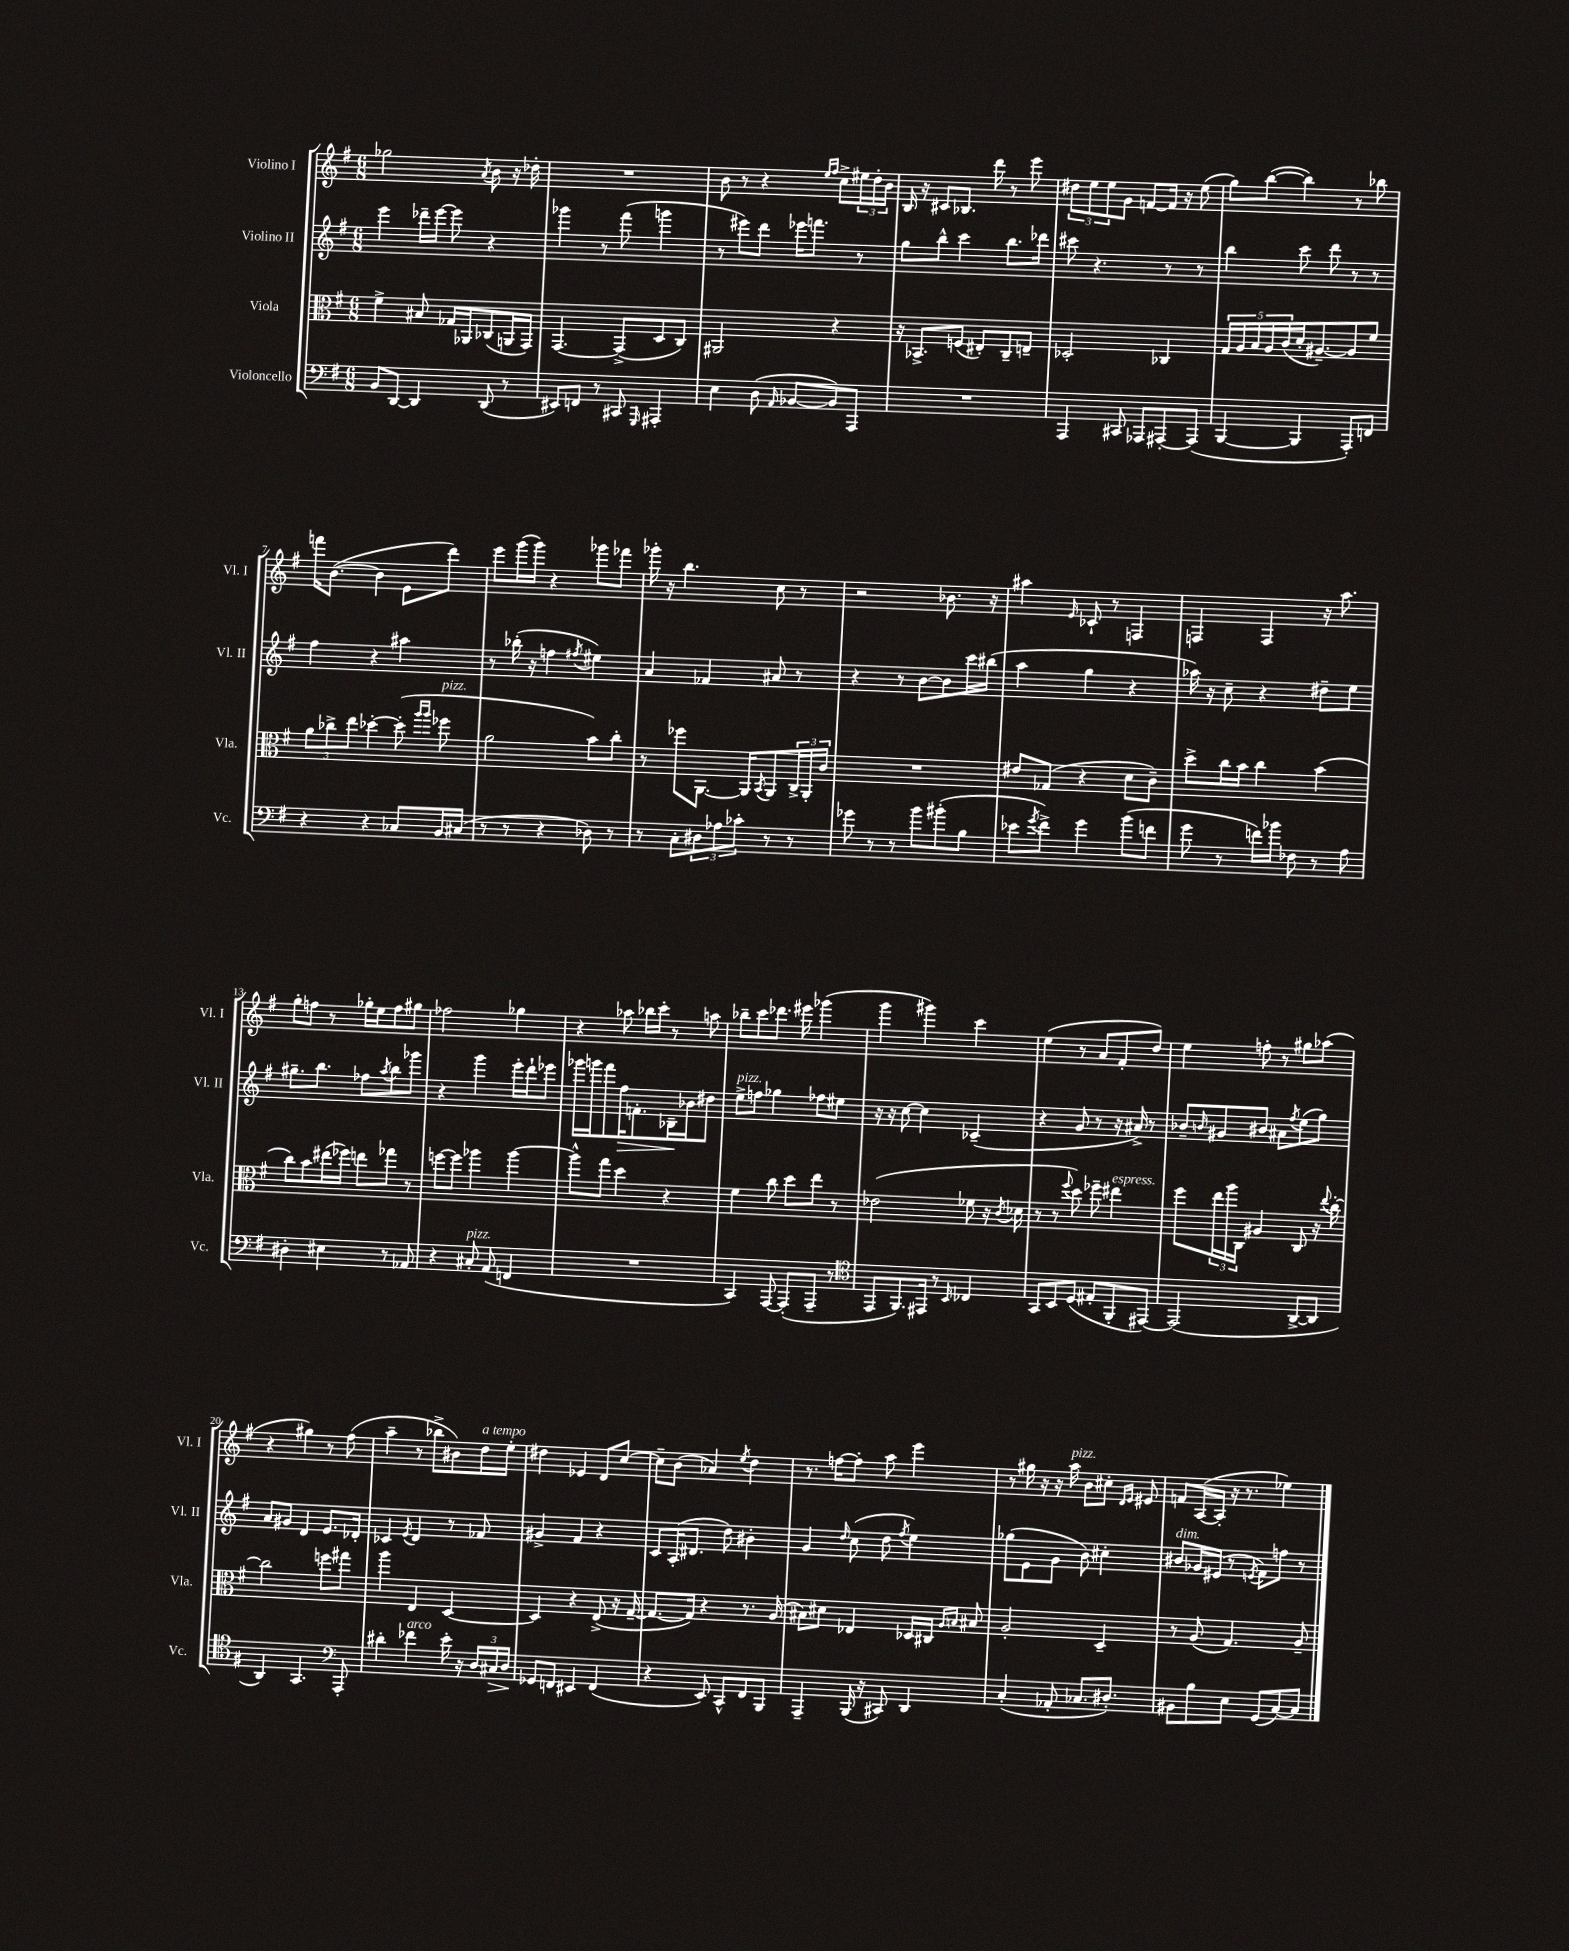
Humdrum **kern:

**kern	**dynam	**kern	**kern	**dynam	**kern
*part4	*part4	*part3	*part2	*part2	*part1
*staff4	*staff4	*staff3	*staff2	*staff2	*staff1
*I"Violoncello	*	*I"Viola	*I"Violino II	*	*I"Violino I
*I'Vc.	*	*I'Vla.	*I'Vl. II	*	*I'Vl. I
*clefF4	*	*clefC3	*clefG2	*	*clefG2
*k[f#]	*	*k[f#]	*k[f#]	*	*k[f#]
*M6/8	*	*M6/8	*M6/8	*	*M6/8
=1	=1	=1	=1	=1	=1
8BB/L	.	4f#^\	4eee\	.	2gg-X\
[8DD/J	.	.	.	.	.
4DD/]	.	8B#X/	16ddd-X~\LL	.	.
.	.	.	[16eee\JJ	.	.
.	.	16G-X/LL	8eee\]	.	.
.	.	16AA-X/J	.	.	.
.	.	.	.	.	8qa/
(8DD/	.	(8C-X/	4r	.	8b\
8r	.	16AAn/L	.	.	16r
.	.	16GG/JJ)	.	.	16dd-X'\
=2	=2	=2	=2	=2	=2
8EE#X/L)	.	[4.GG/	4ggg-X\	.	2.r
8FFn/J	.	.	.	.	.
8r	.	.	8r	.	.
8CC#X/	.	(8GG^/L]	(8fff#\	.	.
16qqGGG/	.	.	.	.	.
4AAA#X'/	.	8D/	4gggn\	.	.
.	.	8C/J)	.	.	.
=3	=3	=3	=3	=3	=3
4E\	.	2AA#X/	8r	.	8b\
.	.	.	8eee#X\L)	.	8r
(8D\	.	.	8ddd\J	.	4r
16qqAA/	.	.	.	.	.
[8BB-X/L	.	.	16eee-X\KL	.	.
.	.	.	8.fffn\J	.	.
.	.	.	.	.	16qqee/LL
.	.	.	.	.	16qqff#/JJ
8BB-/])	.	4r	.	.	8cc^\L
8AAA/J	.	.	8r	.	24ee#X\L
.	.	.	.	.	24dd'\
.	.	.	.	.	24b\JJ
=4	=4	=4	=4	=4	=4
2.r	.	16r	8gg\L	.	16B/
.	.	8.BB-X^/L	.	.	16r
.	.	.	8bb^^\J	.	8c#X/L
.	.	(8Fn/J	4ccc\	.	8.B-X/J
.	.	8E#X'/L)	.	.	.
.	.	.	.	.	16ddd\
.	.	8C~/	8.bb\L	.	8r
.	.	8En~/J	.	.	8eee\
.	.	.	16ddd-X\Jk	.	.
=5	=5	=5	=5	=5	=5
4AAA/	.	2D-X'/	8ccc#X\	.	12dd#X\L
.	.	.	.	.	12ee\
.	.	.	4.r	.	.
.	.	.	.	.	12ee\
8CC#X/	.	.	.	.	8g\J
8AAA-X/L	.	.	.	.	[8fn/L
[8AAA#X'/	.	4C-X/	8r	.	16f/Jk]
.	.	.	.	.	16r
(8AAA#/J]	.	.	8r	.	(8ee\
=6	=6	=6	=6	=6	=6
[4BBB/	.	20G/LL	4bb\	.	8gg\L)
.	.	20A/	.	.	.
.	.	20B/	.	.	.
.	.	.	.	.	([8bb\J
.	.	20A/	.	.	.
.	.	(20c/	.	.	.
4BBB/]	.	16d'/J	8ccc\	.	4bb\])
.	.	[8.A#X~/)	.	.	.
.	.	.	8ddd\	.	.
8AAA'/L)	.	8A#/]	8r	.	8r
8FFn/J	.	8f#/J	8r	.	8bb-X\
!!LO:LB:g=z
=7	=7	=7	=7	=7	=7
4r	.	12a\L	4ff#\	.	16fffn\KL
.	.	.	.	.	([8.b\J
.	.	12cc-X^\	.	.	.
.	.	12ee\J	.	.	.
4r	.	[4dd-X'\	4r	.	4b\]
8C-X/L	.	(8dd-'\]	4aa#X\	.	8e\L
.	.	16qqaa/LL	.	.	.
.	.	16qqaa/JJ	.	.	.
!	!	!LO:TX:a:i:t=pizz.	!	!	!
16BB/L	.	8ff-X\	.	.	8ddd\J)
(16C#X/JJ	.	.	.	.	.
=8	=8	=8	=8	=8	=8
8r	.	2a\	8r	.	8eee\L
8r	.	.	(16bb-X'\	.	(16ggg\L
.	.	.	16r	.	16ggg\JJ)
4r	.	.	4ffn\	.	4r
.	.	.	8qff#X/	.	.
8D-X\)	.	8b\L)	4ee#X\)	.	8ggg-X\L
8r	.	8cc'\J	.	.	8fff-X\J
=9	=9	=9	=9	=9	=9
8r	.	8r	4a/	.	16ggg-X'\
.	.	.	.	.	16r
8C'\L	.	8ff-X\L	.	.	4.bb\
12D#X\	.	[8.AA\J	4f-X/	.	.
12A-X\	.	.	.	.	.
12c-X'\J	.	.	.	.	.
.	.	16AA/KL]	.	.	.
.	.	8qBB/	.	.	.
8r	.	8AA/	8a#X/	.	8cc\
8r	.	24C^/L	8r	.	8r
.	.	24AA'/	.	.	.
.	.	24c/JJ	.	.	.
=10	=10	=10	=10	=10	=10
8g-X\	.	2.r	4r	.	2r
8r	.	.	.	.	.
8r	.	.	8r	.	.
8b\L	.	.	[8b\L	.	.
(8b#X'\	.	.	8b\]	.	8.b-X\
8B\J	.	.	16ccc\L	.	.
.	.	.	(16bb#X\JJ	.	16r
=11	=11	=11	=11	=11	=11
8e-X\L	.	8e#X/L	4aa\	.	4aa#X\
8qg/	.	.	.	.	.
8f#^\J)	.	(8G-X/J	.	.	.
.	.	.	.	.	16qqe/
4g\	.	4r	4gg\	.	8c-X`/
.	.	.	.	.	8r
(8b\L	.	8d\L	4r	.	4Fn/
8fn\J	.	8c~\J)	.	.	.
=12	=12	=12	=12	=12	=12
8g\	.	8dd^\L	16aa-X\)	.	4Fn/
.	.	.	16r	.	.
8r	.	16cc\L	8cc~\	.	.
.	.	16b\JJ	.	.	.
16fn\LL)	.	4cc\	4r	.	4F/
16b-X\JJ	.	.	.	.	.
8F-X\	.	.	.	.	.
8r	.	(4b\	8dd#X~\L	.	16r
.	.	.	.	.	8.aa\
8A\	.	.	8ee\J	.	.
!!LO:LB:g=z
=13	=13	=13	=13	=13	=13
4D#X'\	.	8cc\L)	8.gg#X~\L	.	8gg'\L
.	.	8b\	.	.	8ffn\J
.	.	.	8.bb\J	.	.
4E#X\	.	(16ee#X\L	.	.	8r
.	.	16ff-X\JJ)	.	.	.
.	.	8een\L	8ff-X\L	.	16gg-X'\LL
.	.	.	.	.	16ee\J
.	.	.	8qaa/	.	.
8r	.	8gg-X\J	8bb\	.	8ff\
8AA-X/	.	8r	8ggg-X\J	.	8gg#X\J
=14	=14	=14	=14	=14	=14
4r	.	[8ffn\L	4r	.	2ff-X\
.	.	8ff\J]	.	.	.
!LO:TX:a:i:t=pizz.	!	!	!	!	!
8C#X'/	.	4aa-X\	4ggg\	.	.
(8AA/	.	.	.	.	.
4FFn/	.	[4aa-\	16eee'\LL	.	4gg-X\
.	.	.	16ddd`\J	.	.
.	.	.	8eee-X\J	.	.
=15	=15	=15	=15	=15	=15
2.r	.	8aa-^^\L]	16ggg-X\LL	.	4r
.	.	.	16gggn\J	.	.
.	.	8gg\J	8fff#\	.	.
!	!	!	!	!LO:HP:b	!
.	.	4dd\	16ff#\K	>	8aa-X\
.	.	.	8.fn'\	.	.
.	.	.	.	.	16bb-X\LL
.	.	.	.	.	16ccc'\JJ
.	.	4r	16B-X~\L	.	8r
.	.	.	16b-X\J	]	.
.	.	.	8dd#X\J	.	8aan\
=16	=16	=16	=16	=16	=16
!	!	!	!LO:TX:a:i:t=pizz.	!	!
4CC/)	.	4f#\	8ee^\L	.	8bb-X~\L
.	.	.	8ffn\J	.	8ccc\
[8AAA/	.	8cc\	4gg-X\	.	8.ddd-X\J
(8AAA'/L]	.	8dd\L	.	.	.
.	.	.	.	.	16eee#X\
8AAA~/J	.	8ee\J	8ff-X\L	.	(4ggg-X\
8r	.	8r	8ee#X\J	.	.
=17	=17	=17	=17	=17	=17
*clefC4	*	*	*	*	*
8EE/L	.	(2e-X\	16r	.	4ggg\
.	.	.	16r	.	.
8.FF#/)	.	.	[8cc\	.	.
.	.	.	4cc\]	.	4ggg#X\)
16EE#X/Jk	.	.	.	.	.
8r	.	.	.	.	.
16qqBB/	.	.	.	.	.
4C-X/	.	8f-X\	(4c-X~/	.	4ccc\
.	.	16r	.	.	.
.	.	8qc/	.	.	.
.	.	16d-X\	.	.	.
=18	=18	=18	=18	=18	=18
8GG/L	.	8r	4r	.	(4ee\
8BB/	.	8r	.	.	.
.	.	8qqff#/	.	.	.
(8D/J	.	8dd\)	8g/	.	8r
8E#X'/L	.	8ff-X~\	8r	.	8a/L
!	!	!LO:TX:a:i:t=espress.	!	!	!
8FF#'/	.	4ee#X\	16r	.	8f#'/
.	.	.	16a#X^/)	.	.
[8EE#X/J)	.	.	8r	.	8dd/J)
=19	=19	=19	=19	=19	=19
(2EE#/]	.	8ff#\L	8b-X~/L	.	4ee\
.	.	.	16qqbn/	.	.
.	.	24ee\L	8g#X/	.	.
.	.	24aa\	.	.	.
.	.	24C\JJ	.	.	.
.	.	4A#X/	8b#X/J	.	8ffn'\
.	.	.	8a#X\L	.	8r
.	.	.	8qff#/	.	.
[8AA^/L	.	8C/	(8ee\	.	8gg#X\L
8AA/J]	.	16r	8gg\J)	.	(8aa-X\J
.	.	8qqee/	.	.	.
.	.	[16cc'\	.	.	.
!!LO:LB:g=z
=20	=20	=20	=20	=20	=20
4AA/)	.	2cc\]	8a/L	.	4r
.	.	.	8g#X/J	.	.
4.GG/	.	.	4d/	.	4gg#X\)
.	.	8ffn\L	8.e/L	.	8r
*clefF4	*	*	*	*	*
8AAA'/	.	8gg#X\J	.	.	(8ff#\
.	.	.	16d-X'/Jk	.	.
=21	=21	=21	=21	=21	=21
4d#X'\	.	4aa\	4c-X/	.	4aa~\
.	.	.	8qe/	.	.
!LO:TX:a:i:t=arco	!	!	!	!	!
4f-X\	.	4E/	4d/	.	8r
.	.	.	.	.	8bb-X^\L
16e'\	.	[4D/	8r	.	8b#X\)
16r	.	.	.	.	.
!	!	!	!	!	!LO:TX:a:i:t=a tempo
24D/LL	.	.	8f-X/	.	16dd\L
!	!LO:HP:b	!	!	!	!
24C#X/	>	.	.	.	.
.	.	.	.	.	16ee'\JJ
24D/JJ	.	.	.	.	.
=22	=22	=22	=22	=22	=22
8GG-X/L	.	4D/]	4g#X^/	.	4dd#X\
8FFn/J	]	.	.	.	.
4EE#X/	.	4r	4f#/	.	4e-X/
(4FF/	.	(8E^/	4r	.	8d/L
.	.	16r	.	.	[8cc/J
.	.	[16G~/	.	.	.
=23	=23	=23	=23	=23	=23
4r	.	8.G/L_	8c/L	.	8cc~\L]
.	.	.	(16A'/K	.	(8b\J
.	.	16G/Jk])	8.d#X/J	.	.
8EE/)	.	4r	.	.	4a-X/)
8CC^^/L	.	.	8dd\)	.	.
.	.	.	.	.	8qee/
8FF#/	.	8.r	4b#X'\	.	4dd\
8BBB/J	.	.	.	.	.
.	.	(16A/	.	.	.
=24	=24	=24	=24	=24	=24
4AAA~/	.	8B#X\L)	4g/	.	8.r
.	.	8d#X\J	.	.	.
.	.	.	.	.	[16ffn\KL
.	.	.	16qqdd/	.	.
(16BBB/	.	4E-X/	(8cc\	.	8ff'\J]
16r	.	.	.	.	.
8CC#X/)	.	.	8dd\	.	8aa\
.	.	.	8qff#/	.	.
4DD/	.	16D-X/LL	4ee\)	.	4eee\
.	.	16C#X/JJ	.	.	.
.	.	16qqA/LL	.	.	.
.	.	16qqBn/JJ	.	.	.
.	.	8B#X/	.	.	.
=25	=25	=25	=25	=25	=25
(4C'/	.	2A'/	(8gg-X\L	.	8r
.	.	.	8e\	.	16gg#X\
.	.	.	.	.	16r
8AA-X'/	.	.	8g\J	.	16r
!	!	!	!	!	!LO:TX:a:i:t=pizz.
.	.	.	.	.	16aa\
8.C-X/L	.	.	8b\)	.	8b\L
.	.	4D~/	4cc#X'\	.	8cc#X'\J
8.D#X'/J)	.	.	.	.	.
.	.	.	.	.	16qqd/LL
.	.	.	.	.	16qqe/JJ
.	.	.	.	.	8e#X/
=26	=26	=26	=26	=26	=26
!	!	!	!LO:TX:a:i:t=dim.	!	!
8BB#X\L	.	8r	8b#X/L	.	8fn/L
8B\	.	(8A/	16g-X/L	.	([16A/L
.	.	.	(16e#X/JJ	.	16A'/JJ]
8E\J	.	4.G/)	8r	.	16r
.	.	.	.	.	8.r
.	.	.	8qen/	.	.
(8GG/L	.	.	8f#\L)	.	.
[8C/)	.	.	8ffn\J	.	4ee-X\)
8C/J]	.	8A~/	8r	.	.
==	==	==	==	==	==
*-	*-	*-	*-	*-	*-
